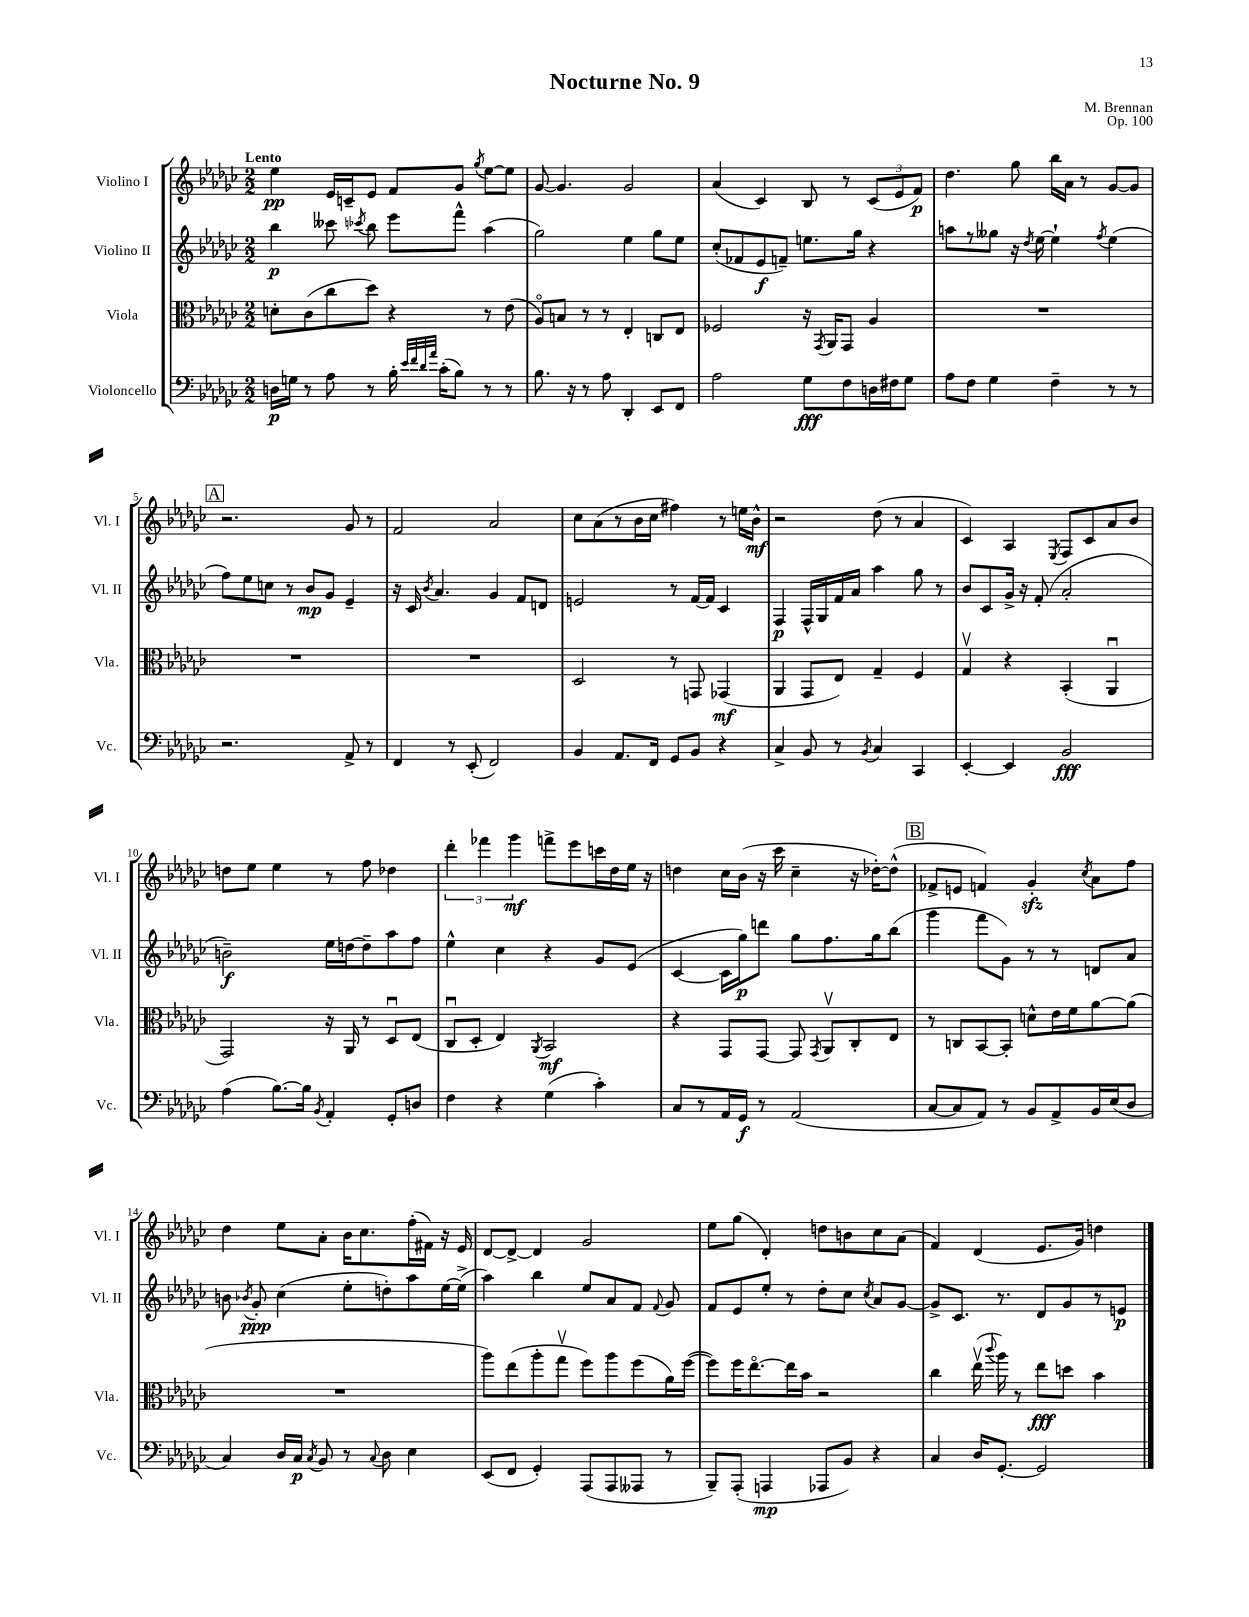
\header { title = "Nocturne No. 9" composer = "M. Brennan" opus = "Op. 100" }
<<
\new StaffGroup <<
\new Staff = "s0" \with { instrumentName = "Violino I" shortInstrumentName = "Vl. I" } {
    \clef treble \key ges \major \numericTimeSignature \time 2/2 \tempo "Lento"
    \autoBeamOff ees''4\pp ees'16[ c'16-- ees'8] f'8[ ges'8] \acciaccatura { ges''8 } ees''8[~ ees''8] |
    ges'8~ ges'4. ges'2 |
    aes'4( ces'4) bes8 r8 \tuplet 3/2 { ces'8[( ees'8 f'8]\p) } |
    des''4. ges''8 bes''16[ aes'16] r8 ges'8[~ ges'8] |
    \mark \markup { \box "A" } r2. ges'8 r8 |
    f'2 aes'2 |
    ces''8[ aes'8( r8 bes'16 ces''16] fis''4) r8 e''16[ bes'16]-^\mf |
    r2 des''8( r8 aes'4 |
    ces'4) aes4 \acciaccatura { ees8 } f8[ ces'8 aes'8 bes'8] |
    d''8[ ees''8] ees''4 r8 f''8 des''4 |
    \tuplet 3/2 { des'''4-. fes'''4 ges'''4\mf } f'''8[-> ees'''8 c'''16 des''16 ees''16] r16 |
    d''4 ces''16[ bes'16]( r16 ces'''16 ces''4-- r16 des''16[~-.) des''8]-^( |
    \mark \markup { \box "B" } fes'8[-> e'8] f'4) ges'4-.\sfz \acciaccatura { ces''8 } aes'8[ f''8] |
    des''4 ees''8[ aes'8]-. bes'16[ ces''8. f''16-.( fis'16]) r16 ees'16 |
    des'8[~ des'8]~-> des'4 ges'2 |
    ees''8[ ges''8]( des'4-.) d''8[ b'8 ces''8 aes'8]( |
    f'4) des'4( ees'8.[ ges'16]) d''4 \bar "|." |
}
\new Staff = "s1" \with { instrumentName = "Violino II" shortInstrumentName = "Vl. II" } {
    \clef treble \key ges \major \numericTimeSignature \time 2/2
    \autoBeamOff bes''4\p ceses'''8 \acciaccatura { ces'''8 } bes''8 ees'''8[ f'''8]-^ aes''4( |
    ges''2) ees''4 ges''8[ ees''8] |
    ces''8[-.( fes'8 ees'8\f f'8]--) e''8.[ ges''16] r4 |
    a''8[ r8 geses''8] r16 \acciaccatura { des''8 } ees''16~ ees''4-! \acciaccatura { f''8 } ees''4( |
    \mark \markup { \box "A" } f''8[) ees''8 c''8] r8 bes'8[\mp ges'8] ees'4-- |
    r16 ces'16 \acciaccatura { bes'8 } aes'4. ges'4 f'8[ d'8] |
    e'2 r8 f'16[~ f'16] ces'4 |
    f4\p f16[-^ ges16 f'16 aes'16] aes''4 ges''8 r8 |
    bes'8[ ces'8 ges'16]-> r16 f'8-.( aes'2-. |
    b'2--\f) ees''16[ d''16~ d''8-- aes''8 f''8] |
    ees''4-^ ces''4 r4 ges'8[ ees'8]( |
    ces'4~ ces'16[ ges''16\p) d'''8] ges''8[ f''8. ges''16 bes''8]( |
    \mark \markup { \box "B" } ges'''4 f'''8[ ges'8]) r8 r8 d'8[ aes'8] |
    b'8 \acciaccatura { bes'8 } ges'8-.\ppp ces''4( ees''8[-. d''8-.) aes''8 ees''16~ ees''16]->( |
    aes''4) bes''4 ees''8[ aes'8 f'8] \appoggiatura { f'8 } ges'8 |
    f'8[ ees'8 ees''8]-. r8 des''8[-. ces''8] \acciaccatura { ces''8 } aes'8[ ges'8]~ |
    ges'8[-> ces'8.] r8. des'8[ ges'8 r8 e'8]\p \bar "|." |
}
\new Staff = "s2" \with { instrumentName = "Viola" shortInstrumentName = "Vla." } {
    \clef alto \key ges \major \numericTimeSignature \time 2/2
    \autoBeamOff d'8[-. ces'8( ces''8 des''8]) r4 r8 ees'8( |
    aes8[\flageolet) b8] r8 r8 ees4-. c8[ ees8] |
    fes2 r16 \acciaccatura { ges,8 } aes,16[ ges,8] aes4 |
    R1 |
    \mark \markup { \box "A" } R1 |
    R1 |
    des2 r8 g,8 ges,4\mf( |
    aes,4 ges,8[ ees8]) ges4-- f4 |
    ges4\upbow r4 bes,4-.( aes,4\downbow |
    ges,2) r16 aes,16 r8 des8[\downbow ees8]( |
    ces8[\downbow des8]-. ees4) \acciaccatura { aes,8 } bes,2\mf |
    r4 ges,8[ ges,8]~ ges,8 \acciaccatura { ges,8 } aes,8[\upbow ces8-. ees8] |
    \mark \markup { \box "B" } r8 c8[ bes,8~ bes,8]-. d'8[-^ ees'16 f'16 aes'8~ aes'8]( |
    R1 |
    aes''8[) ees''8( aes''8-. ges''8]\upbow f''8[) aes''8 f''8( aes'16) f''16]~( |
    f''8[) f''16 ees''8.~\flageolet ees''16 bes'16] r2 |
    ces''4 ees''16\upbow( \appoggiatura { ces'''8 } aes''16) r8 ees''8[\fff d''8] bes'4 \bar "|." |
}
\new Staff = "s3" \with { instrumentName = "Violoncello" shortInstrumentName = "Vc." } {
    \clef bass \key ges \major \numericTimeSignature \time 2/2
    \autoBeamOff d16[\p g16] r8 aes8 r8 bes16-. \grace { ees'32[ f'32 des'32 aes'32] } ces'16[-.( bes8]) r8 r8 |
    bes8. r16 r8 aes8 des,4-. ees,8[ f,8] |
    aes2 ges8[\fff f8 d16 fis16 ges8] |
    aes8[ f8] ges4 f4-- r8 r8 |
    \mark \markup { \box "A" } r2. aes,8-> r8 |
    f,4 r8 ees,8-.( f,2) |
    bes,4 aes,8.[ f,16] ges,8[ bes,8] r4 |
    ces4-> bes,8 r8 \acciaccatura { bes,8 } ces4 ces,4 |
    ees,4~-. ees,4 bes,2\fff |
    aes4( bes8.[~) bes16] \acciaccatura { bes,8 } aes,4-. ges,8[-. d8] |
    f4 r4 ges4( ces'4-.) |
    ces8[ r8 aes,16 ges,16]\f r8 aes,2( |
    \mark \markup { \box "B" } ces8[~ ces8 aes,8]) r8 bes,8[ aes,8-> bes,16 ees16( des8] |
    ces4) des16[ ces16]\p \acciaccatura { ces8 } bes,8 r8 \appoggiatura { ces8 } des8 ees4 |
    ees,8[( f,8] ges,4-.) aes,,8[( aes,,8 aeses,,8] r8 |
    bes,,8[--) aes,,8]-.( a,,4\mp aes,,8[ bes,8]) r4 |
    ces4 des16[ ges,8.]~-. ges,2 \bar "|." |
}
>>
>>
